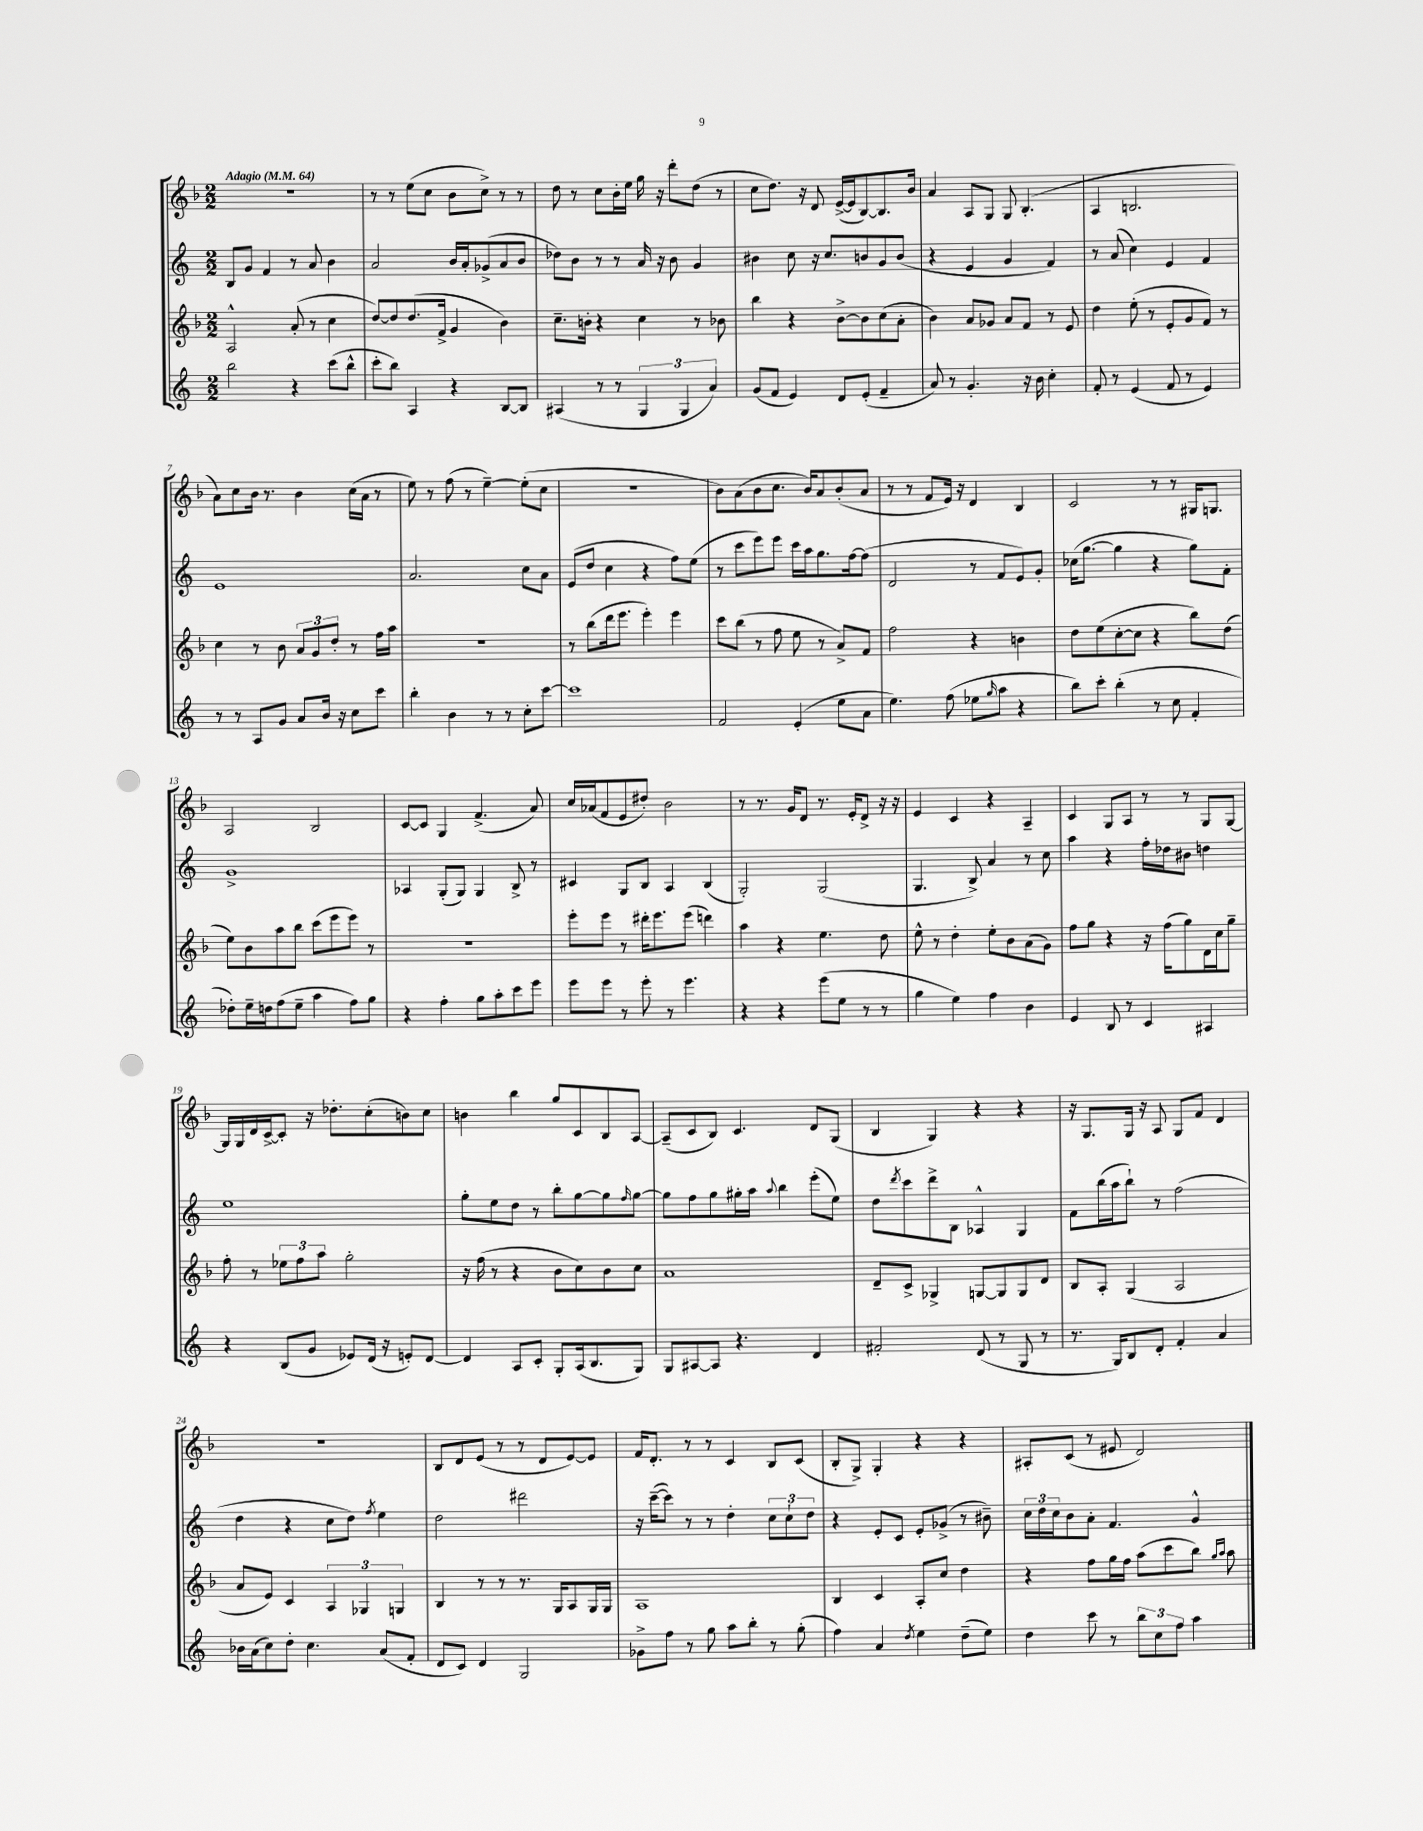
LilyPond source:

<<
\new StaffGroup <<
\new Staff = "s0" {
    \clef treble \key f \major \numericTimeSignature \time 2/2 \tempo "Adagio" 4 = 64
    R1 |
    r8 r8 e''8( c''8 bes'8 c''8->) r8 r8 |
    d''8 r8 c''8 bes'16-. e''16 g''16 r16 d'''8-. d''8( r8 |
    c''8 d''8.) r16 d'8 e'16~->( e'16 bes8~) bes8. bes'16 |
    a'4 a8 g8 g8 bes4.-.( |
    a4 b2. |
    a'8) c''8 bes'16 r8. bes'4 c''16( a'16 r8 |
    e''8) r8 f''8( r8 e''4~--) e''8-.( c''8 |
    r1 |
    bes'8) a'8( bes'8 c''8. bes'16) a'8 bes'8-.( a'8 |
    r8 r8 f'8 e'16) r16 d'4 bes4 |
    c'2 r8 r8 gis16 g8. |
    a2 bes2 |
    c'8~ c'8 g4 f'4.->( a'8) |
    c''16 aes'16( f'8 e'8 dis''8-.) bes'2 |
    r8 r8. g'16 d'8 r8. e'16-. d'8-> r16 r16 |
    e'4 c'4 r4 a4-- |
    c'4 g8 a8 r8 r8 g8 g8~ |
    g16 g16 d'16 c'16~-> c'8-. r16 des''8.-. c''8-.( b'8) c''8 |
    b'4 bes''4 g''8 c'8 bes8 a8~ |
    a8--( c'8 bes8) c'4. d'8 g8( |
    bes4 g4) r4 r4 |
    r16 g8. g16 r16 a8 g8 f'8 d'4 |
    r1 |
    bes8 d'8 e'8( r8 r8 d'8 e'8~) e'8 |
    f'16 d'8.-. r8 r8 c'4 bes8 c'8( |
    bes8-. g8->) g4-. r4 r4 |
    ais8-. c'8( r8 eis'8 d'2) \bar "|." |
}
\new Staff = "s1" {
    \clef treble \key c \major \numericTimeSignature \time 2/2
    b8 g'8 f'4 r8 a'8 b'4 |
    a'2 b'16 a'16-. ges'8->( a'8 b'8 |
    des''8) b'8 r8 r8 a'16 r16 b'8 g'4 |
    bis'4 c''8 r16 c''8. b'8 g'8 b'8( |
    r4 e'4 g'4 f'4) |
    r8 a'8( c''4) e'4 f'4 |
    e'1 |
    a'2. c''8 a'8 |
    e'8( d''8 c''4 r4 f''8) e''8( |
    r8 c'''8 e'''8) e'''8 c'''16 a''16 g''8. f''16~ f''8( |
    d'2 r8 f'8 e'8) g'8-. |
    ces''16( g''8.~ g''4 r4 g''8) f'8-. |
    g'1-> |
    aes4 g8-.( g8) g4 b8-> r8 |
    cis'4 g8 b8 a4 b4( |
    g2-.) g2( |
    g4. b8->) a'4 r8 c''8 |
    a''4 r4 f''16-. des''16 bis'8 d''4 |
    e''1 |
    g''8-. e''8 d''8 r8 b''8-. g''8~ g''8 \grace { f''16 } g''8~ |
    g''8 f''8 g''8 gis''16-. a''16 \appoggiatura { a''8 } b''4 e'''8-.( e''8) |
    d''8 \acciaccatura { d'''8 } c'''8 d'''8-> b8 aes4-^ g4 |
    f'8 b''16( a''16 b''8-!) r8 f''2( |
    d''4 r4 c''8 d''8) \acciaccatura { f''8 } e''4 |
    d''2 dis'''2 |
    r16 c'''16~--( c'''8) r8 r8 d''4-. \tuplet 3/2 { c''8 c''8-! d''8 } |
    r4 e'8-. c'8 e'8-. ges'8->( r8 bis'8--) |
    \tuplet 3/2 { c''16 d''16 c''16 } b'8 a'8-. f'4. g'4-^ \bar "|." |
}
\new Staff = "s2" {
    \clef treble \key f \major \numericTimeSignature \time 2/2
    a2-^ a'8-.( r8 c''4 |
    d''8~) d''8 d''8.( f'16-> g'4 bes'4) |
    c''8.-- b'16-. r4 c''4 r8 bes'8 |
    bes''4 r4 bes'8~-> bes'8 c''8( a'8-. |
    bes'4) a'8 ges'8 a'8 f'8 r8 e'8 |
    d''4 e''8-.( r8 e'8-. g'8 f'8) r8 |
    c''4 r8 bes'8 \tuplet 3/2 { a'8 g'8 d''8-. } r8 f''16 a''16 |
    r1 |
    r8 bes''8( d'''16 e'''8. e'''4-.) e'''4 |
    c'''8 bes''8( r8 f''8 e''8 r8 a'8->) f'8 |
    f''2 r4 b'4 |
    d''8 e''8( c''8~-. c''8 r4 bes''8) d''8( |
    e''8) bes'8 a''8 bes''8 c'''8( e'''8 e'''8) r8 |
    r1 |
    e'''8-. e'''8 r8 dis'''16-. e'''8. e'''8( d'''4) |
    a''4 r4 e''4. d''8 |
    e''8-^ r8 d''4-. e''8-. bes'8 a'8( g'8) |
    f''8 g''8 r4 r16 f''16( g''8) d'16 c''16 g''8-- |
    f''8-. r8 \tuplet 3/2 { ees''8 f''8 a''8 } g''2-. |
    r16 f''16( r8 r4 bes'8 c''8) bes'8 c''8 |
    a'1 |
    d'8-- c'8-> ges4-> g8~ g8 g8 d'8 |
    bes8 a8-. g4( a2 |
    a'8 e'8) c'4 \tuplet 3/2 { a4 ges4 g4 } |
    bes4 r8 r8 r8. g16 a8 g16 g16 |
    a1 |
    bes4 c'4 a8-. c''8 d''4 |
    r4 f''8 g''16 f''16 a''8( c'''8 bes''8) \grace { g''16 a''16 } a''8 \bar "|." |
}
\new Staff = "s3" {
    \clef treble \key c \major \numericTimeSignature \time 2/2
    b''2 r4 c'''8( b''8-^ |
    c'''8-. b''8) a4 r4 b8~ b8 |
    ais4( r8 r8 \tuplet 3/2 { g4 g4 a'4) } |
    g'8( f'8 e'4) d'8 e'8-.( f'4-- |
    a'8) r8 g'4.-. r16 b'16 c''4-. |
    f'8-. r8 e'4( f'8 r8 e'4) |
    r8 r8 a8 g'8 a'8 b'16 r16 c''8 c'''8 |
    b''4-. b'4 r8 r8 c''8-. c'''8~ |
    c'''1 |
    f'2 e'4-.( e''8 a'8 |
    e''4.) f''8( ees''8 \grace { g''16 } a''8 r4 |
    b''8) c'''8-. b''4-.( r8 c''8 f'4-. |
    des''8-.) e''16-- d''16 f''8( e''8-- a''4 f''8) g''8 |
    r4 f''4-. g''8 a''8-. c'''8 e'''8 |
    e'''8 e'''8 r8 e'''8-. r8 e'''4. |
    r4 r4 e'''8( e''8 r8 r8 |
    g''4 e''4) f''4 b'4 |
    e'4 b8 r8 c'4 ais4 |
    r4 b8( g'8 ees'8) d'16( r16 e'8-.) d'8~ |
    d'4 a8 c'8-. g8-. a16( b8. g8) |
    g8 ais8~ ais8 r4. d'4 |
    fis'2-. d'8( r8 g8 r8 |
    r8. g16) b8 d'8-. f'4-. a'4 |
    bes'16 a'16( c''8) d''8-. c''4. a'8( f'8-. |
    d'8 c'8) d'4 g2 |
    ges'8-> f''8 r8 g''8 a''8 b''8-. r8 g''8-.( |
    f''4) a'4 \acciaccatura { d''8 } e''4 d''8--( e''8) |
    d''4 c'''8 r8 \tuplet 3/2 { b''8 c''8 f''8 } a''4 \bar "|." |
}
>>
>>
